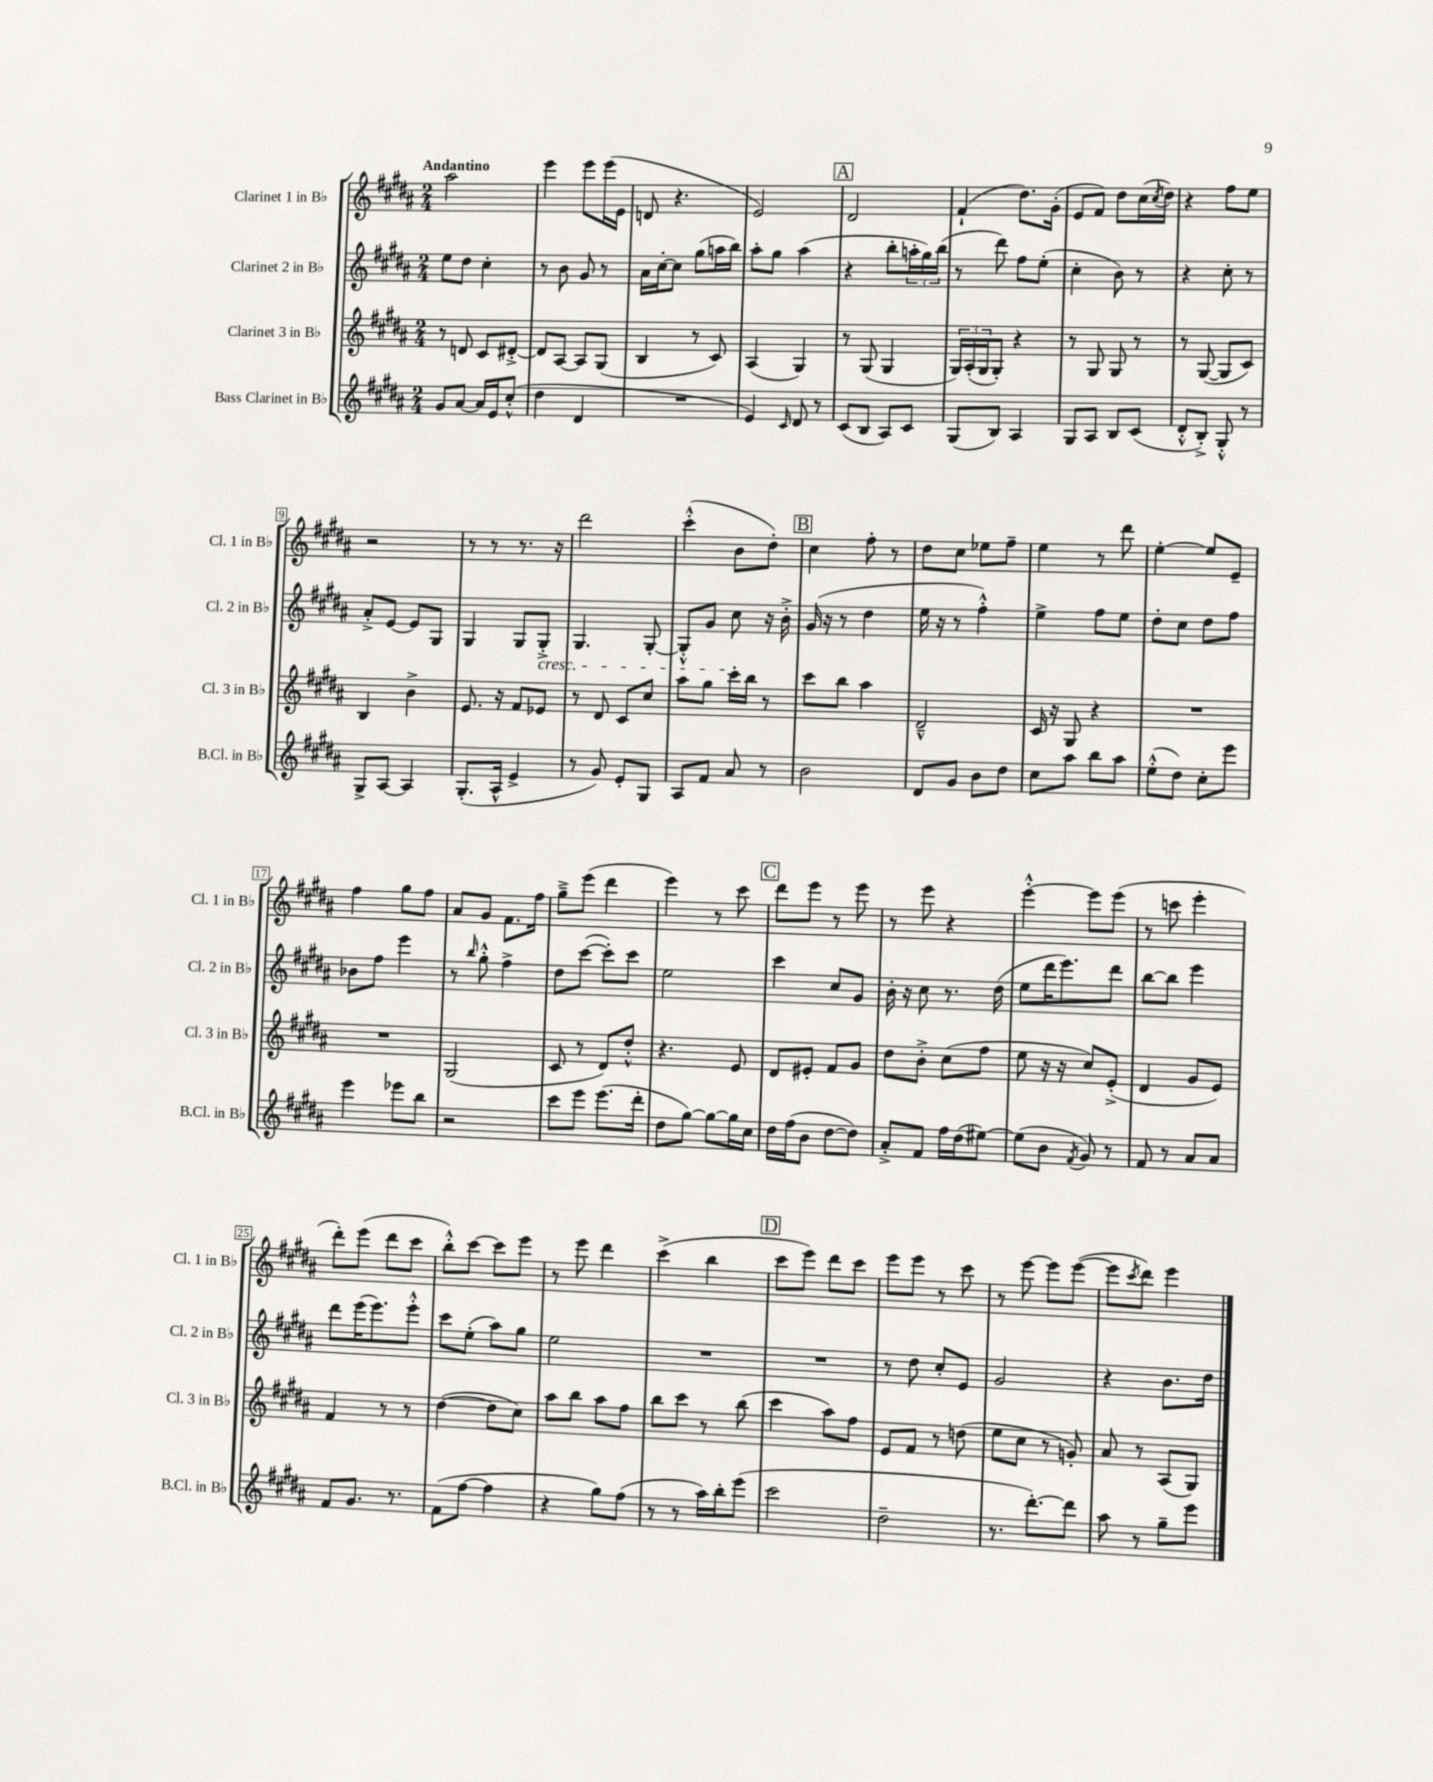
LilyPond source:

<<
\new StaffGroup <<
\new Staff = "s0" \with { instrumentName = "Clarinet 1 in Bb" shortInstrumentName = "Cl. 1 in Bb" } {
    \clef treble \key b \major \numericTimeSignature \time 2/4 \tempo "Andantino"
    ais''2 |
    e'''4 e'''8 e'''16( e'16 |
    d'8 r4. |
    e'2) |
    \mark \markup { \box "A" } dis'2 |
    fis'4-!( dis''8.) gis'16-.( |
    e'8 fis'8) dis''8 cis''16( \acciaccatura { cis''8 } dis''16) |
    r4 fis''8 e''8 |
    r2 |
    r8 r8 r8. r16 |
    dis'''2 |
    cis'''4-.-^( b'8 dis''8-.) |
    \mark \markup { \box "B" } cis''4 fis''8-. r8 |
    dis''8 cis''8 ees''8 fis''8-- |
    e''4 r8 dis'''8 |
    e''4~-. e''8 e'8-- |
    fis''4 gis''8 fis''8 |
    ais'8 gis'8 fis'8. fis''16 |
    gis''8---> e'''8( dis'''4 |
    e'''4) r8 cis'''8 |
    \mark \markup { \box "C" } dis'''8 e'''8 r8 e'''8 |
    r8 e'''8 r4 |
    e'''4~-.-^ e'''8 e'''8( |
    r8 c'''8 e'''4-. |
    dis'''8-.) e'''8( dis'''8 cis'''8 |
    b''8-.-^) cis'''8~ cis'''8 e'''8 |
    r8 e'''8 dis'''4 |
    cis'''4->( b''4 |
    \mark \markup { \box "D" } cis'''8 e'''8) dis'''8 cis'''8 |
    e'''8 e'''8 r8 cis'''8 |
    r8 e'''8~ e'''8 e'''8~( |
    e'''8 \acciaccatura { cis'''8 } dis'''8) e'''4 \bar "|." |
}
\new Staff = "s1" \with { instrumentName = "Clarinet 2 in Bb" shortInstrumentName = "Cl. 2 in Bb" } {
    \clef treble \key b \major \numericTimeSignature \time 2/4
    e''8 dis''8 cis''4-. |
    r8 b'8 gis'8 r8 |
    ais'16 cis''16~-. cis''8 gis''8( a''16 b''16) |
    ais''8-. gis''8 ais''4( |
    \mark \markup { \box "A" } r4 b''8-. \tuplet 3/2 { a''16-. gis''16) b''16( } |
    r8 dis'''8) fis''8 e''8-.( |
    cis''4-. b'8) r8 |
    r4 cis''8-. r8 |
    ais'8-.-> e'8~ e'8 gis8 |
    gis4 gis8 gis8-.->\cresc |
    gis4. gis8~-. |
    gis8-.-^ gis'8 cis''8\! r16 b'16-.-> |
    \mark \markup { \box "B" } gis'16( r16 r8 dis''4 |
    e''16 r16 r8 fis''4-.-^) |
    e''4-> fis''8 e''8 |
    dis''8-. cis''8 dis''8 fis''8 |
    bes'8 fis''8 e'''4 |
    r8 \grace { b''16 } gis''8-.-^ fis''4-> |
    dis''8 cis'''8~( cis'''8-.) cis'''8 |
    e''2 |
    \mark \markup { \box "C" } cis'''4 cis''8 gis'8 |
    b'16-. r16 cis''8 r8. dis''16( |
    e''8 dis'''16 e'''8.) dis'''8 |
    b''8~ b''8 e'''4 |
    dis'''8 e'''16( e'''8.) e'''8-.-^ |
    cis'''8 e''8-.( ais''8) gis''8 |
    e''2 |
    R2 |
    \mark \markup { \box "D" } R2 |
    r8 dis''8 cis''8-. e'8 |
    gis'2 |
    r4 b'8. dis''16 \bar "|." |
}
\new Staff = "s2" \with { instrumentName = "Clarinet 3 in Bb" shortInstrumentName = "Cl. 3 in Bb" } {
    \clef treble \key b \major \numericTimeSignature \time 2/4
    r8 d'8 cis'8 dis'8~-.-> |
    dis'8 ais8~ ais8 gis8( |
    b4 r8 cis'8) |
    ais4( gis4) |
    \mark \markup { \box "A" } r8 gis8( gis4 |
    \tuplet 3/2 { gis16) ais16-.( gis16 } gis8-.) r4 |
    r8 gis8 gis8 r8 |
    r8 gis8~( gis8 cis'8) |
    b4 b'4-> |
    e'8. r16 fis'8 ees'8 |
    r8 dis'8 cis'8 cis''8 |
    ais''8 gis''8 cis'''16-. b''16 r8 |
    \mark \markup { \box "B" } cis'''8 b''8 ais''4 |
    dis'2---^ |
    cis'16 r16 gis8 r4 |
    R2 |
    R2 |
    gis2( |
    cis'8 r8 dis'8) dis''8-.-^ |
    r4. e'8 |
    \mark \markup { \box "C" } dis'8 eis'8-. fis'8 gis'8 |
    dis''8 b'8-.-> cis''8( fis''8 |
    e''8 r16 r16 cis''8) e'8-.->( |
    dis'4 gis'8 e'8) |
    fis'4 r8 r8 |
    dis''4~( dis''8 cis''8) |
    ais''8 b''8 ais''8 fis''8 |
    b''8 cis'''8 r8 b''8( |
    \mark \markup { \box "D" } cis'''4 ais''8) fis''8 |
    e'8 fis'8 r8 d''8( |
    e''8 cis''8 r8 g'8-.) |
    ais'8 r8 ais8( gis8) \bar "|." |
}
\new Staff = "s3" \with { instrumentName = "Bass Clarinet in Bb" shortInstrumentName = "B.Cl. in Bb" } {
    \clef treble \key b \major \numericTimeSignature \time 2/4
    gis'8 ais'8~ ais'16 e'16 cis''8-.-^( |
    dis''4 dis'4 |
    R2 |
    e'4) \grace { cis'16 } dis'8 r8 |
    \mark \markup { \box "A" } cis'8( b8 ais8) cis'8 |
    gis8( b8) ais4 |
    gis8 ais8 b8 cis'8( |
    dis'8-.-^ b8-.->) gis8-.-^ r8 |
    gis8-> ais8~ ais4 |
    gis8.-.( ais16-^ e'4-> |
    r8 gis'8) e'8-. gis8 |
    ais8 fis'8 ais'8 r8 |
    \mark \markup { \box "B" } b'2 |
    dis'8 gis'8 b'8 dis''8 |
    cis''8 ais''8 b''8 ais''8 |
    e''8-.-^( dis''8) cis''8-. e'''8 |
    e'''4 ees'''8 b''8 |
    r2 |
    cis'''8 e'''8 e'''8.( dis'''16-. |
    dis''8 gis''8~) gis''8~ gis''16 cis''16 |
    \mark \markup { \box "C" } dis''16 fis''16( b'8 dis''8~ dis''8) |
    ais'8-.-> fis'8 fis''16 dis''16( eis''8~) |
    eis''8( b'8 \acciaccatura { fis'8 } gis'8) r8 |
    fis'8 r8 ais'8 ais'8 |
    fis'8 gis'8. r8. |
    fis'8( fis''8~ fis''4 |
    r4 gis''8) fis''8( |
    r8 r8 ais''16) b''16-. e'''8( |
    \mark \markup { \box "D" } cis'''2 |
    dis''2-- |
    r8. dis'''8.~-.) dis'''8 |
    ais''8 r8 gis''8-- e'''8 \bar "|." |
}
>>
>>
\layout { \context { \Score \override BarNumber.stencil = #(make-stencil-boxer 0.1 0.3 ly:text-interface::print) } }
